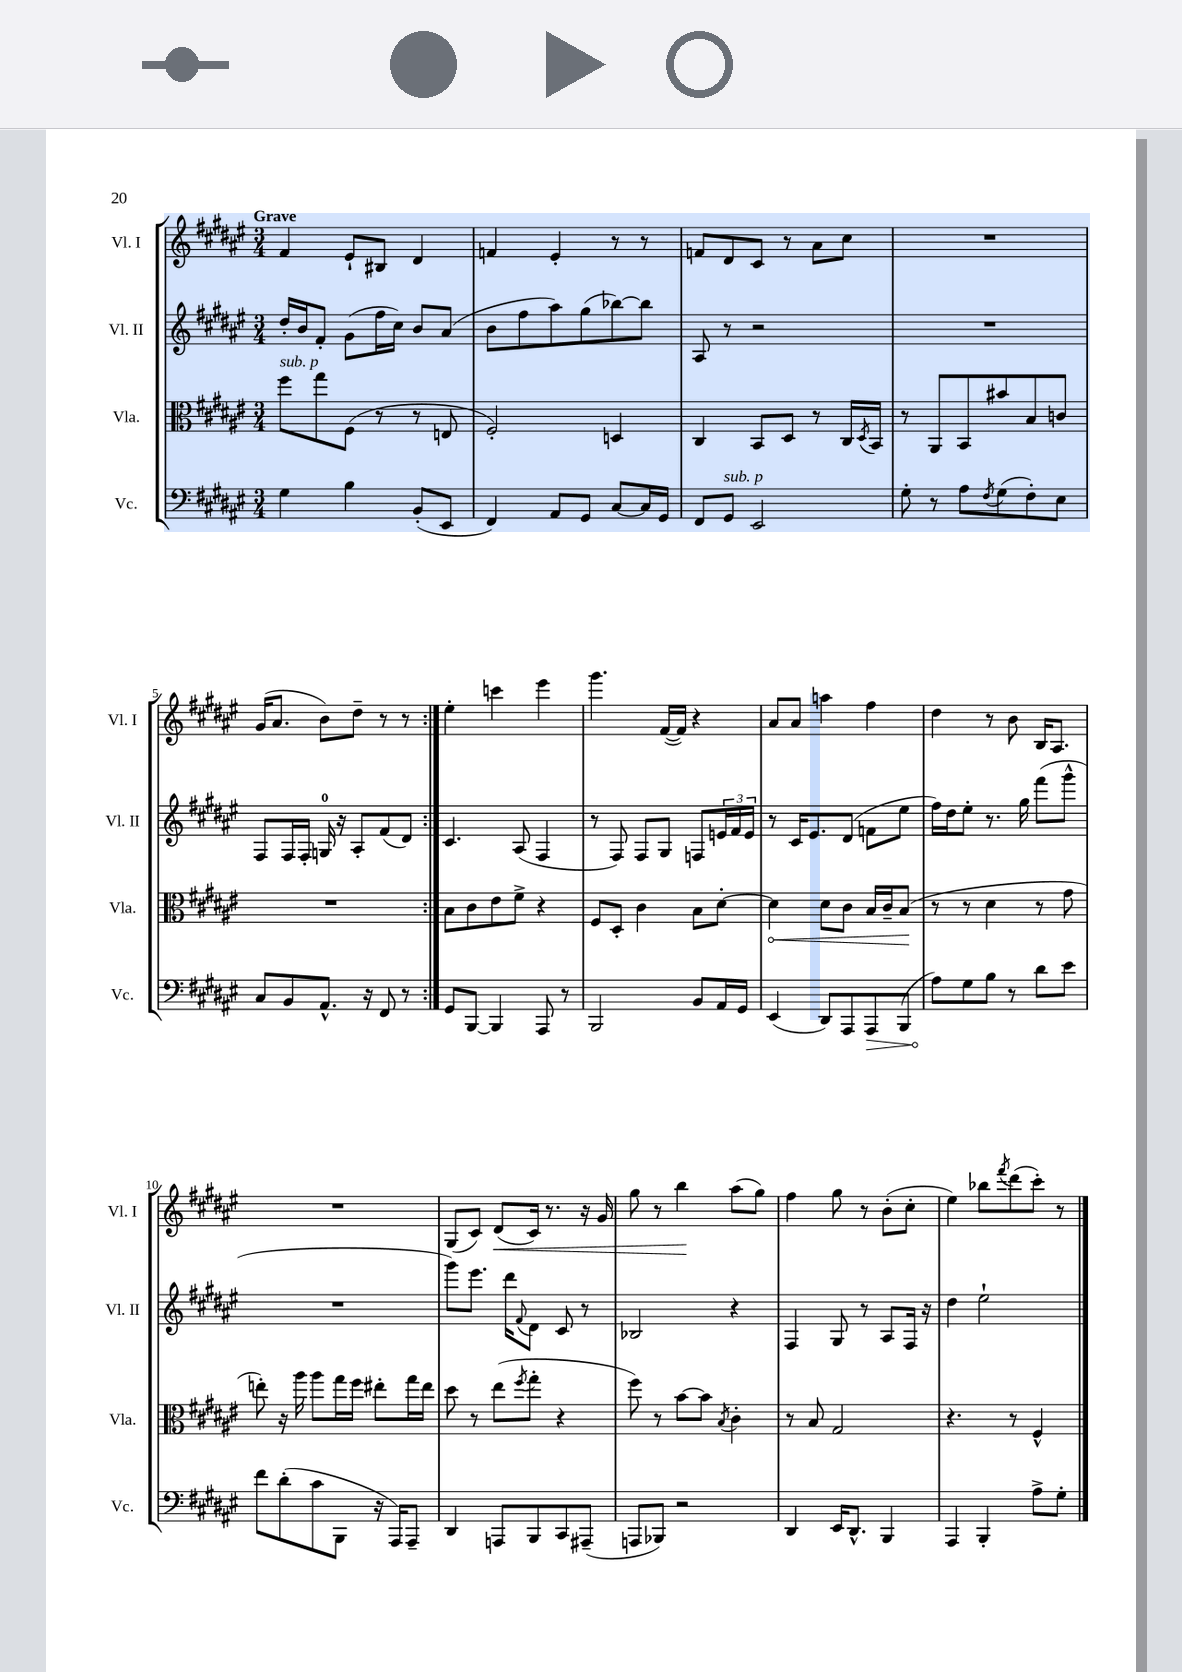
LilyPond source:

<<
\new StaffGroup <<
\new Staff = "s0" \with { instrumentName = "Vl. I" shortInstrumentName = "Vl. I" } {
    \clef treble \key fis \major \numericTimeSignature \time 3/4 \tempo "Grave"
    \repeat volta 2 { fis'4 eis'8-! bis8 dis'4 |
    f'4 eis'4-. r8 r8 |
    f'8 dis'8 cis'8 r8 ais'8 cis''8 |
    R2. |
    gis'16( ais'8. b'8) dis''8-- r8 r8 | }
    eis''4-. c'''4 eis'''4 |
    gis'''4. fis'16~( fis'16) r4 |
    ais'8 ais'8 a''4 fis''4 |
    dis''4 r8 b'8 b16 ais8. |
    R2. |
    gis8( cis'8) dis'8\<( cis'16) r8. r16 gis'16 |
    gis''8 r8 b''4\! ais''8( gis''8) |
    fis''4 gis''8 r8 b'8-.( cis''8-. |
    eis''4) bes''8 \acciaccatura { fis'''8 } dis'''8( cis'''8-.) r8 \bar "|." |
}
\new Staff = "s1" \with { instrumentName = "Vl. II" shortInstrumentName = "Vl. II" } {
    \clef treble \key fis \major \numericTimeSignature \time 3/4
    \repeat volta 2 { dis''16-. b'16 fis'8-. gis'8( fis''16 cis''16) b'8 ais'8( |
    b'8 fis''8 ais''8) gis''8( bes''8~) bes''8 |
    ais8 r8 r2 |
    R2. |
    fis8 fis16 fis16-. g16-0 r16 ais8-. fis'8( dis'8) | }
    cis'4. ais8( fis4 |
    r8 fis8) fis8 gis8 f8 \tuplet 3/2 { e'16 fis'16 e'16 } |
    r8 cis'16 eis'8. dis'8( f'8 eis''8 |
    fis''16) dis''16 eis''8-. r8. gis''16 fis'''8( gis'''8-^ |
    R2. |
    gis'''8) eis'''8. dis'''16 \appoggiatura { fis'8 } dis'8 cis'8 r8 |
    bes2 r4 |
    fis4 gis8 r8 ais8 fis16 r16 |
    dis''4 eis''2-! \bar "|." |
}
\new Staff = "s2" \with { instrumentName = "Vla." shortInstrumentName = "Vla." } {
    \clef alto \key fis \major \numericTimeSignature \time 3/4
    \repeat volta 2 { fis''8^\markup { \italic "sub. p" } gis''8 fis8( r8 r8 e8 |
    fis2-.) d4 |
    cis4 b,8 dis8 r8 cis16 \acciaccatura { dis8 } b,16 |
    r8 ais,8 b,8 bis'8 b8 c'8 |
    R2. | }
    b8 cis'8 eis'8 fis'8-> r4 |
    fis8 dis8-. cis'4 b8 dis'8~-. |
    \once \override Hairpin.circled-tip = ##t dis'4\< dis'8 cis'8 b16 cis'16-- b8\!( |
    r8 r8 dis'4 r8 gis'8 |
    e''8-.) r16 ais''16 ais''8 gis''16 fis''16 eis''8-. gis''16 eis''16 |
    dis''8 r8 eis''8( \acciaccatura { fis''8 } gis''8-. r4 |
    fis''8) r8 b'8~ b'8 \acciaccatura { b8 } cis'4-. |
    r8 b8 gis2 |
    r4. r8 fis4-^ \bar "|." |
}
\new Staff = "s3" \with { instrumentName = "Vc." shortInstrumentName = "Vc." } {
    \clef bass \key fis \major \numericTimeSignature \time 3/4
    \repeat volta 2 { gis4 b4 b,8-.( eis,8 |
    fis,4) ais,8 gis,8 cis8~ cis16 gis,16 |
    fis,8 gis,8^\markup { \italic "sub. p" } eis,2 |
    gis8-. r8 ais8 \acciaccatura { fis8 } gis8( fis8-.) eis8 |
    cis8 b,8 ais,8.-^ r16 fis,8 r8 | }
    gis,8 b,,8~ b,,4 ais,,8 r8 |
    b,,2 b,8 ais,16 gis,16 |
    eis,4( dis,8) ais,,8 \once \override Hairpin.circled-tip = ##t ais,,8\> b,,8( |
    ais8\!) gis8 b8 r8 dis'8 eis'8 |
    fis'8 dis'8-.( cis'8 b,,8 r16 ais,,16) ais,,8-- |
    dis,4 a,,8 b,,8 cis,8 ais,,8--( |
    a,,8 bes,,8) r2 |
    dis,4 eis,16 dis,8.-^ b,,4 |
    ais,,4 b,,4-. ais8-> gis8-. \bar "|." |
}
>>
>>
